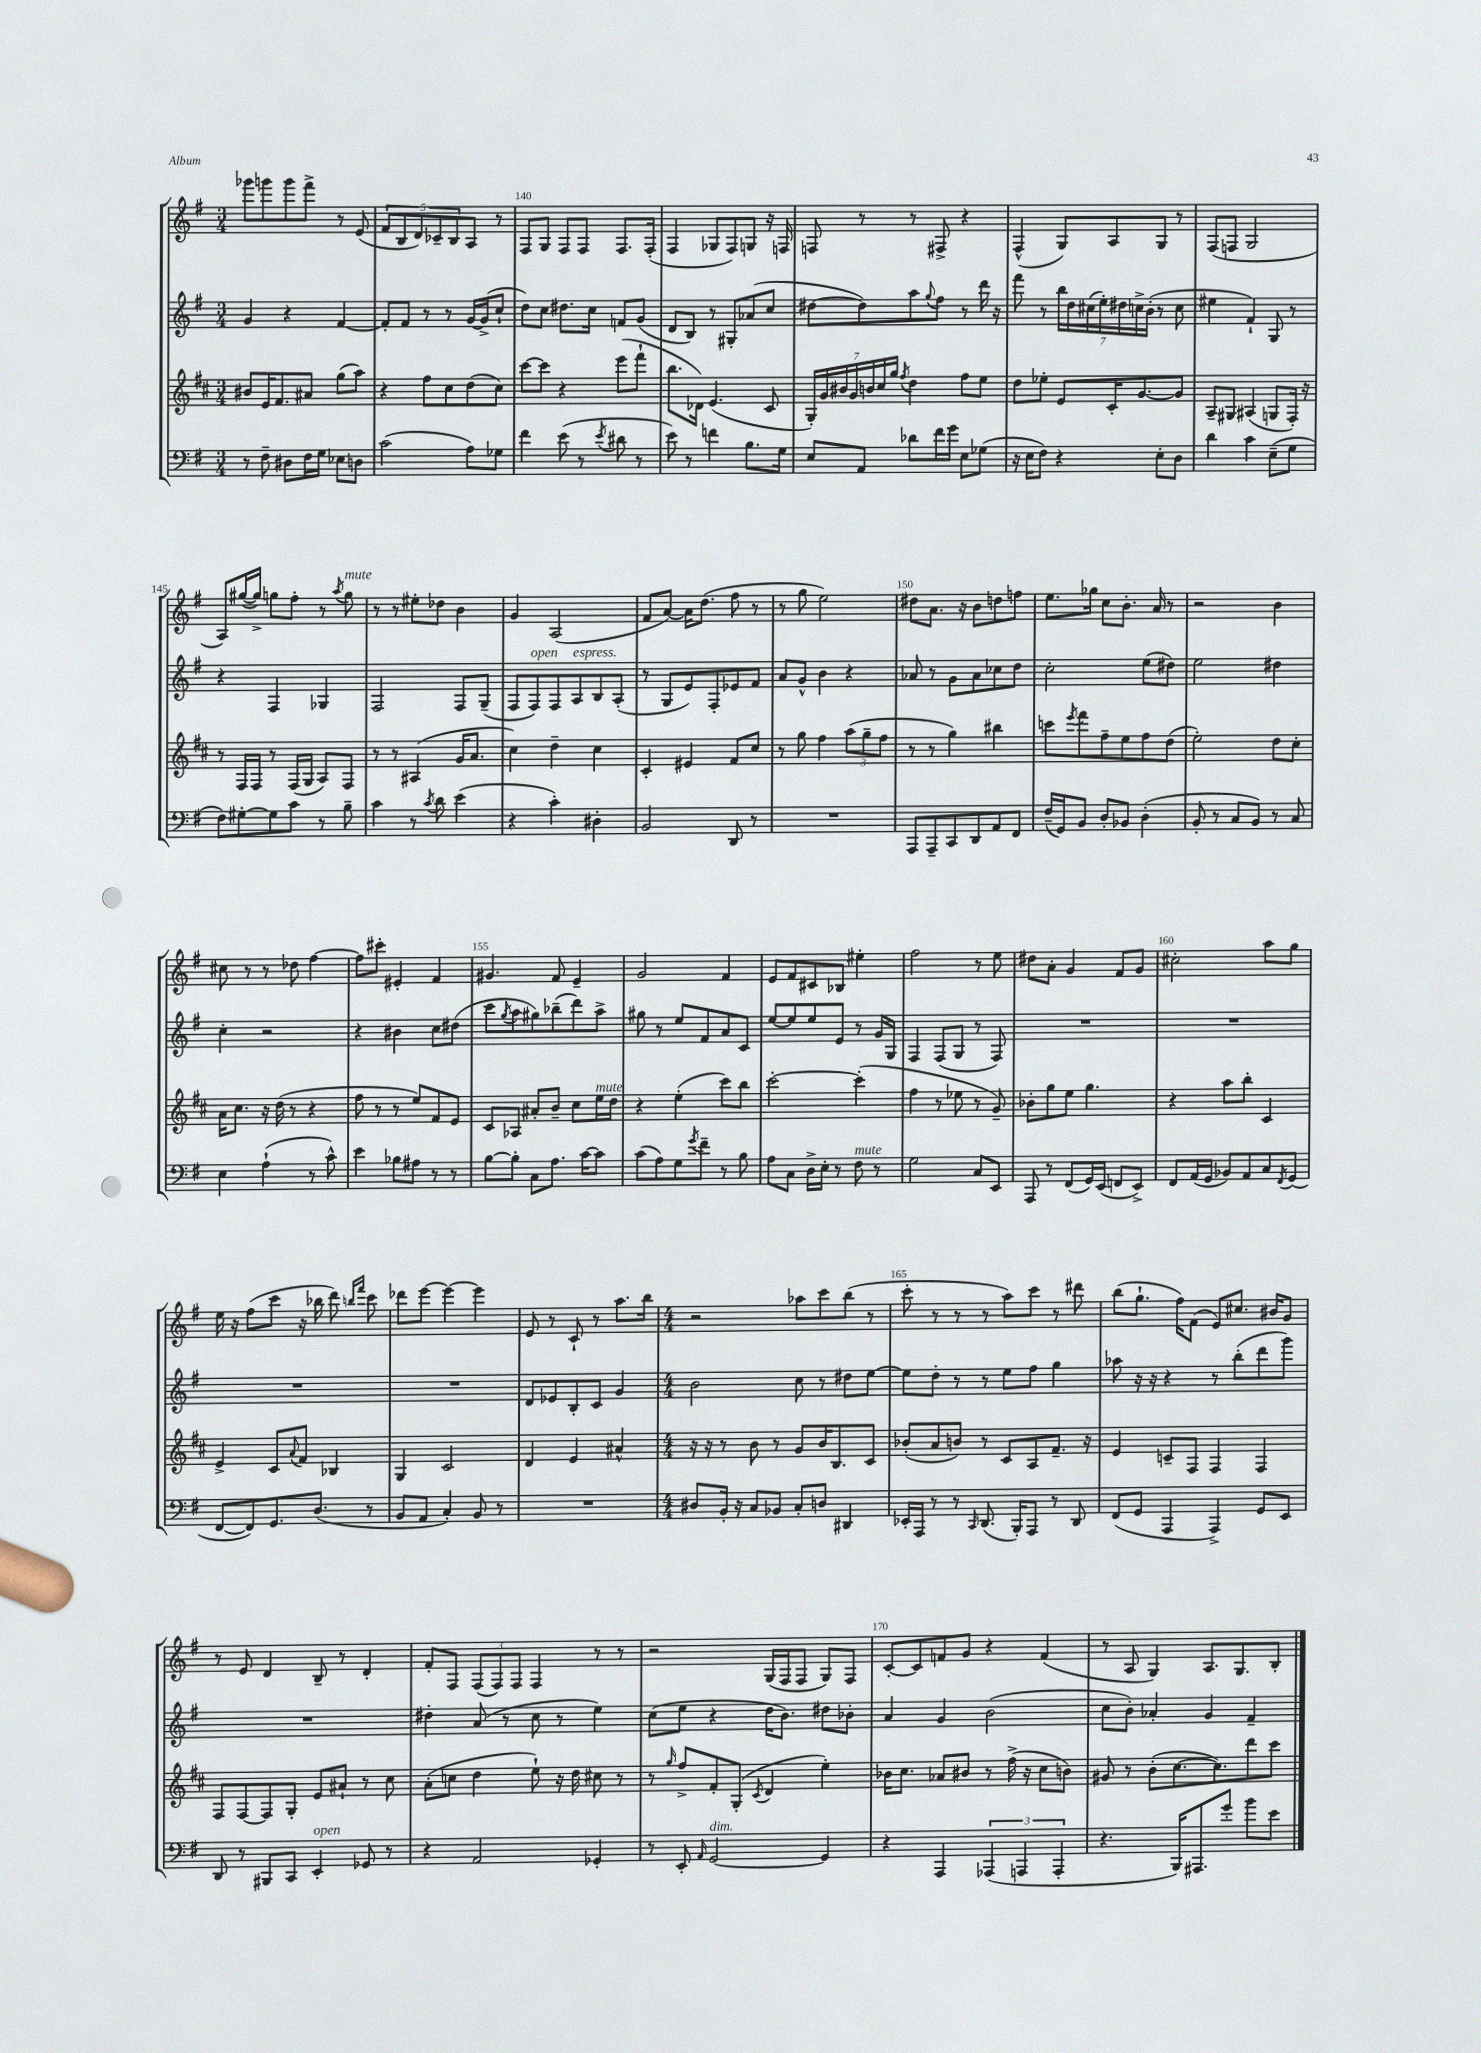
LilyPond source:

<<
\new StaffGroup <<
\new Staff = "s0" {
    \clef treble \key g \major \numericTimeSignature \time 3/4
    ges'''8 g'''8 g'''8 fis'''8-> r8 e'8( |
    \tuplet 5/4 { fis'8 b8 d'8) ces'8-- b8 } a8 r8 |
    fis8 g8 fis8 fis8 fis8. fis16-.( |
    fis4 ges8 fis8) g8 r16 f16 |
    f8 r8 r8 fis8-> r4 |
    fis4-^( g8) a8 g8 r8 |
    fis8( f8 g2 |
    a8) gis''16~( gis''16->) g''8 fis''8-. r8 \acciaccatura { a''8 } g''8^\markup { \italic "mute" } |
    r8 r8 eis''8-. des''8 b'4 |
    g'4 a2( |
    fis'8 a'8~) a'16 d''8.( fis''8 r8 |
    r8 g''8 e''2) |
    dis''8 a'8. r16 b'8 d''8 f''8 |
    e''8. ges''16 c''8 b'8.-. a'16 r8 |
    r2 b'4 |
    cis''8 r8 r8 des''8 fis''4~ |
    fis''8 cis'''8-. eis'4-. fis'4 |
    gis'4. fis'8 e'4-- |
    g'2 fis'4 |
    e'8 fis'8 cis'8 bes8 eis''4-. |
    fis''2 r8 e''8 |
    dis''8 a'8-. g'4 fis'8 g'8 |
    cis''2-. a''8 g''8 |
    e''16 r16 fis''8( c'''8 r16 bes''16 d'''8) \grace { b''16 fis'''16 } c'''8 |
    des'''8 e'''8~ e'''4~ e'''4 |
    e'8 r8 c'8-! r8 a''8. b''16 |
    \numericTimeSignature \time 4/4 r2 aes''8 c'''8 b''8( r8 |
    c'''8-. r8 r8 r8 a''8) c'''8 r8 dis'''8 |
    b''8( g''8.-! fis''16) fis'8( e'8) cis''8. bis'16 g'8 |
    r8 e'8 d'4 b8-- r8 d'4-. |
    fis'8-. fis8 \tuplet 3/2 { fis8( fis8) fis8 } fis4 r8 r8 |
    r2 g16( fis16 fis8 g8) fis8 |
    c'8~-. c'8 f'8 g'8 r4 f'4( |
    r8 a8 g4) a8. g8. b8-. \bar "|." |
}
\new Staff = "s1" {
    \clef treble \key g \major \numericTimeSignature \time 3/4
    g'4 r4 fis'4~ |
    fis'8-. fis'8 r8 r8 g'16~ g'16->( c''8-! |
    d''8) c''8 dis''8. c''16 f'8 g'8( |
    d'8 b8) r8 gis8-. aes'8( c''8 |
    dis''8~ dis''8) a''8 \appoggiatura { g''8 } fis''8 r8 d'''16 r16 |
    fis'''8 r8 \tuplet 7/4 { b''16 d''16 cis''16( e''16-.) dis''16 c''16-> b'16-.( } r8 c''8 |
    eis''4 fis'4-!) g8 r8 |
    r4 fis4 ges4 |
    fis2 fis8 g8--( |
    fis8 fis8^\markup { \italic "open" }) fis8 a8^\markup { \italic "espress." } b8 a8-.( |
    r8 g8 e'8) fis8-. ees'8 fis'8 |
    a'8 g'8-^ b'4 r4 |
    aes'8 r8 g'8 aes'8 ces''8 d''8 |
    c''2-. e''8( dis''8) |
    e''2 dis''4 |
    c''4-. r2 |
    r4 bis'4 c''8 dis''8( |
    c'''8 \acciaccatura { g''8 } a''8 gis''8) bes''8--( d'''8) a''8-> |
    gis''8 r8 e''8 fis'8 a'8 c'8 |
    e''8~ e''8 e''8 e'8 r8 g'16 g16 |
    fis4 fis8( g8 r8 fis8) |
    R2. |
    R2. |
    R2. |
    R2. |
    d'8 ees'8 b8-. c'8 g'4 |
    \numericTimeSignature \time 4/4 b'2 c''8 r8 dis''8 e''8~ |
    e''8 d''8-. r8 r8 e''8 fis''8 g''4 |
    aes''8 r16 r16 r4 r8 b''8-.( d'''8 g'''8) |
    R1 |
    dis''4-. a'8( r8 c''8 r8 e''4) |
    c''8( e''8 r4 d''16 b'8.) dis''8 bes'8-. |
    a'4 g'4 b'2( |
    c''8 b'8-.) aes'4-. g'4 fis'4-- \bar "|." |
}
\new Staff = "s2" {
    \clef treble \key d \major \numericTimeSignature \time 3/4
    bis'8 e'16 fis'8. ais'8 g''8( a''8) |
    r4 fis''8 cis''8 d''8( cis''8) |
    cis'''8~ cis'''8 r4 e'''8( fis'''8-! |
    b''8. des'16) e'4.( cis'8 |
    \tuplet 7/4 { g16-.) g'16 bis'16 g'16 b'16 cis''16 g''16 } \acciaccatura { fis''8 } d''4 fis''8 e''8 |
    d''8 ees''8-. e'8 cis'16-. g'8.~ g'8 |
    a8-- gis8 ais4( g8 fis16-.) r16 |
    r8 fis16 fis16 r8 fis16( g16 a8) fis8 |
    r8 r8 ais4( g'16 a'8. |
    cis''4) d''4-- cis''4 |
    cis'4-. eis'4 fis'8 cis''8 |
    r8 g''8 fis''4 \tuplet 3/2 { a''8( g''8-- fis''8 } |
    r8 r8 g''4) bis''4 |
    c'''8 \acciaccatura { e'''8 } fis'''8 fis''8-- e''8 fis''8 d''8( |
    e''2-.) d''8 cis''8-. |
    a'16 cis''8. r16 d''16( r8 r4 |
    fis''8 r8 r8 e''8) fis'8 e'8 |
    cis'8 aes8 ais'8-. b'8-- cis''8 e''16^\markup { \italic "mute" } d''16 |
    r4 e''4-.( cis'''8) b''8 |
    cis'''2~-. cis'''4-.( |
    fis''4 r8 ees''8 r8 g'8--) |
    bes'8-. g''8 e''8 g''4. |
    r4 a''8 b''8-. cis'4 |
    e'4-> cis'8 \appoggiatura { a'8 } fis'8 bes4 |
    g4 cis'2 |
    d'4 e'4 ais'4-^ |
    \numericTimeSignature \time 4/4 r16 r16 r8 b'8 r8 g'8 b'16 b8. cis'8 |
    bes'8-.( a'8 b'8) r8 cis'8 a8 fis'8.-- r16 |
    e'4 c'8-- fis8 fis4 fis4 |
    fis8 fis8~ fis8 g8-. e'8 ais'8-! r8 cis''8 |
    a'8-.( c''8 d''4 e''8-!) r16 d''16 cis''8 r8 |
    r8 \grace { g''16 } fis''8-> fis'8-. g8-.( \acciaccatura { cis'8 } d'4 e''4-.) |
    bes'16 cis''8. aes'8 bis'8 r8 fis''16->( r16 cis''8 b'8) |
    gis'8 r8 b'8-.( cis''8.~ cis''8.) d'''8 cis'''8 \bar "|." |
}
\new Staff = "s3" {
    \clef bass \key g \major \numericTimeSignature \time 3/4
    r8 fis8-- dis8 fis16 g16 ees8 d8 |
    c'2( a8) ges8 |
    fis'4 e'8( r8 \acciaccatura { e'8 } dis'8 r8 |
    e'8) r8 f'4 b8. g16 |
    e8 a,8 des'8 fis'16 g'16 e8 ges8( |
    r16 e16 fis8) r4 e8-. d8 |
    d'4 c'4 e8--( g8 |
    fis8) gis8~-. gis8 c'8 r8 b8-- |
    c'4 r8 \acciaccatura { c'8 } d'8 e'4( |
    r4 c'4-.) dis4-. |
    b,2 d,8 r8 |
    R2. |
    a,,8 a,,8-- c,8 d,8 a,8 fis,8 |
    fis16--( g,16) b,8 d8-. bes,8 d4-.( |
    b,8-. r8 c8 b,8) r8 c8 |
    e4 a4-!( r8 c'8-^) |
    e'4 bes8 ais8 r8 r8 |
    b8~ b8-. c8 a8. c'16~ c'8 |
    c'8( a8) g8 \acciaccatura { g'8 } fis'8-- r8 b8 |
    a8 c8 d16-> e16-. r8 fis8^\markup { \italic "mute" } r8 |
    g2 c8 e,8 |
    a,,8 r8 fis,8( g,16) e,16( f,8 e,8->) |
    fis,8 a,16( g,16 bes,8) a,8 c8 \acciaccatura { fis,8 } g,8( |
    fis,8~ fis,8) g,8. d8.( r8 |
    b,8 a,8 c4-.) b,8 r8 |
    R2. |
    \numericTimeSignature \time 4/4 dis8 b,16-. r16 c8 bes,8 c8-. d8 dis,4 |
    ees,16-. a,,16 r8 r8 \grace { c,16 } d,8.( b,,16-.) a,,8 r8 d,8 |
    fis,8( g,8 a,,4 a,,4->) g,8 e,8 |
    d,8 r8 bis,,8 c,8 e,4-.^\markup { \italic "open" } ges,8 r8 |
    r4 a,2 ges,4-. |
    r8 e,8-. \grace { a,16 } g,2~^\markup { \italic "dim." } g,4 |
    r4 a,,4 \tuplet 3/2 { aes,,4( a,,4 a,,4-. } |
    r4. b,,16) ais,,8. g'8-. b'8 e'8 \bar "|." |
}
>>
>>
\layout { \context { \Score currentBarNumber = #138 \override BarNumber.break-visibility = ##(#f #t #t) barNumberVisibility = #(every-nth-bar-number-visible 5) } }
